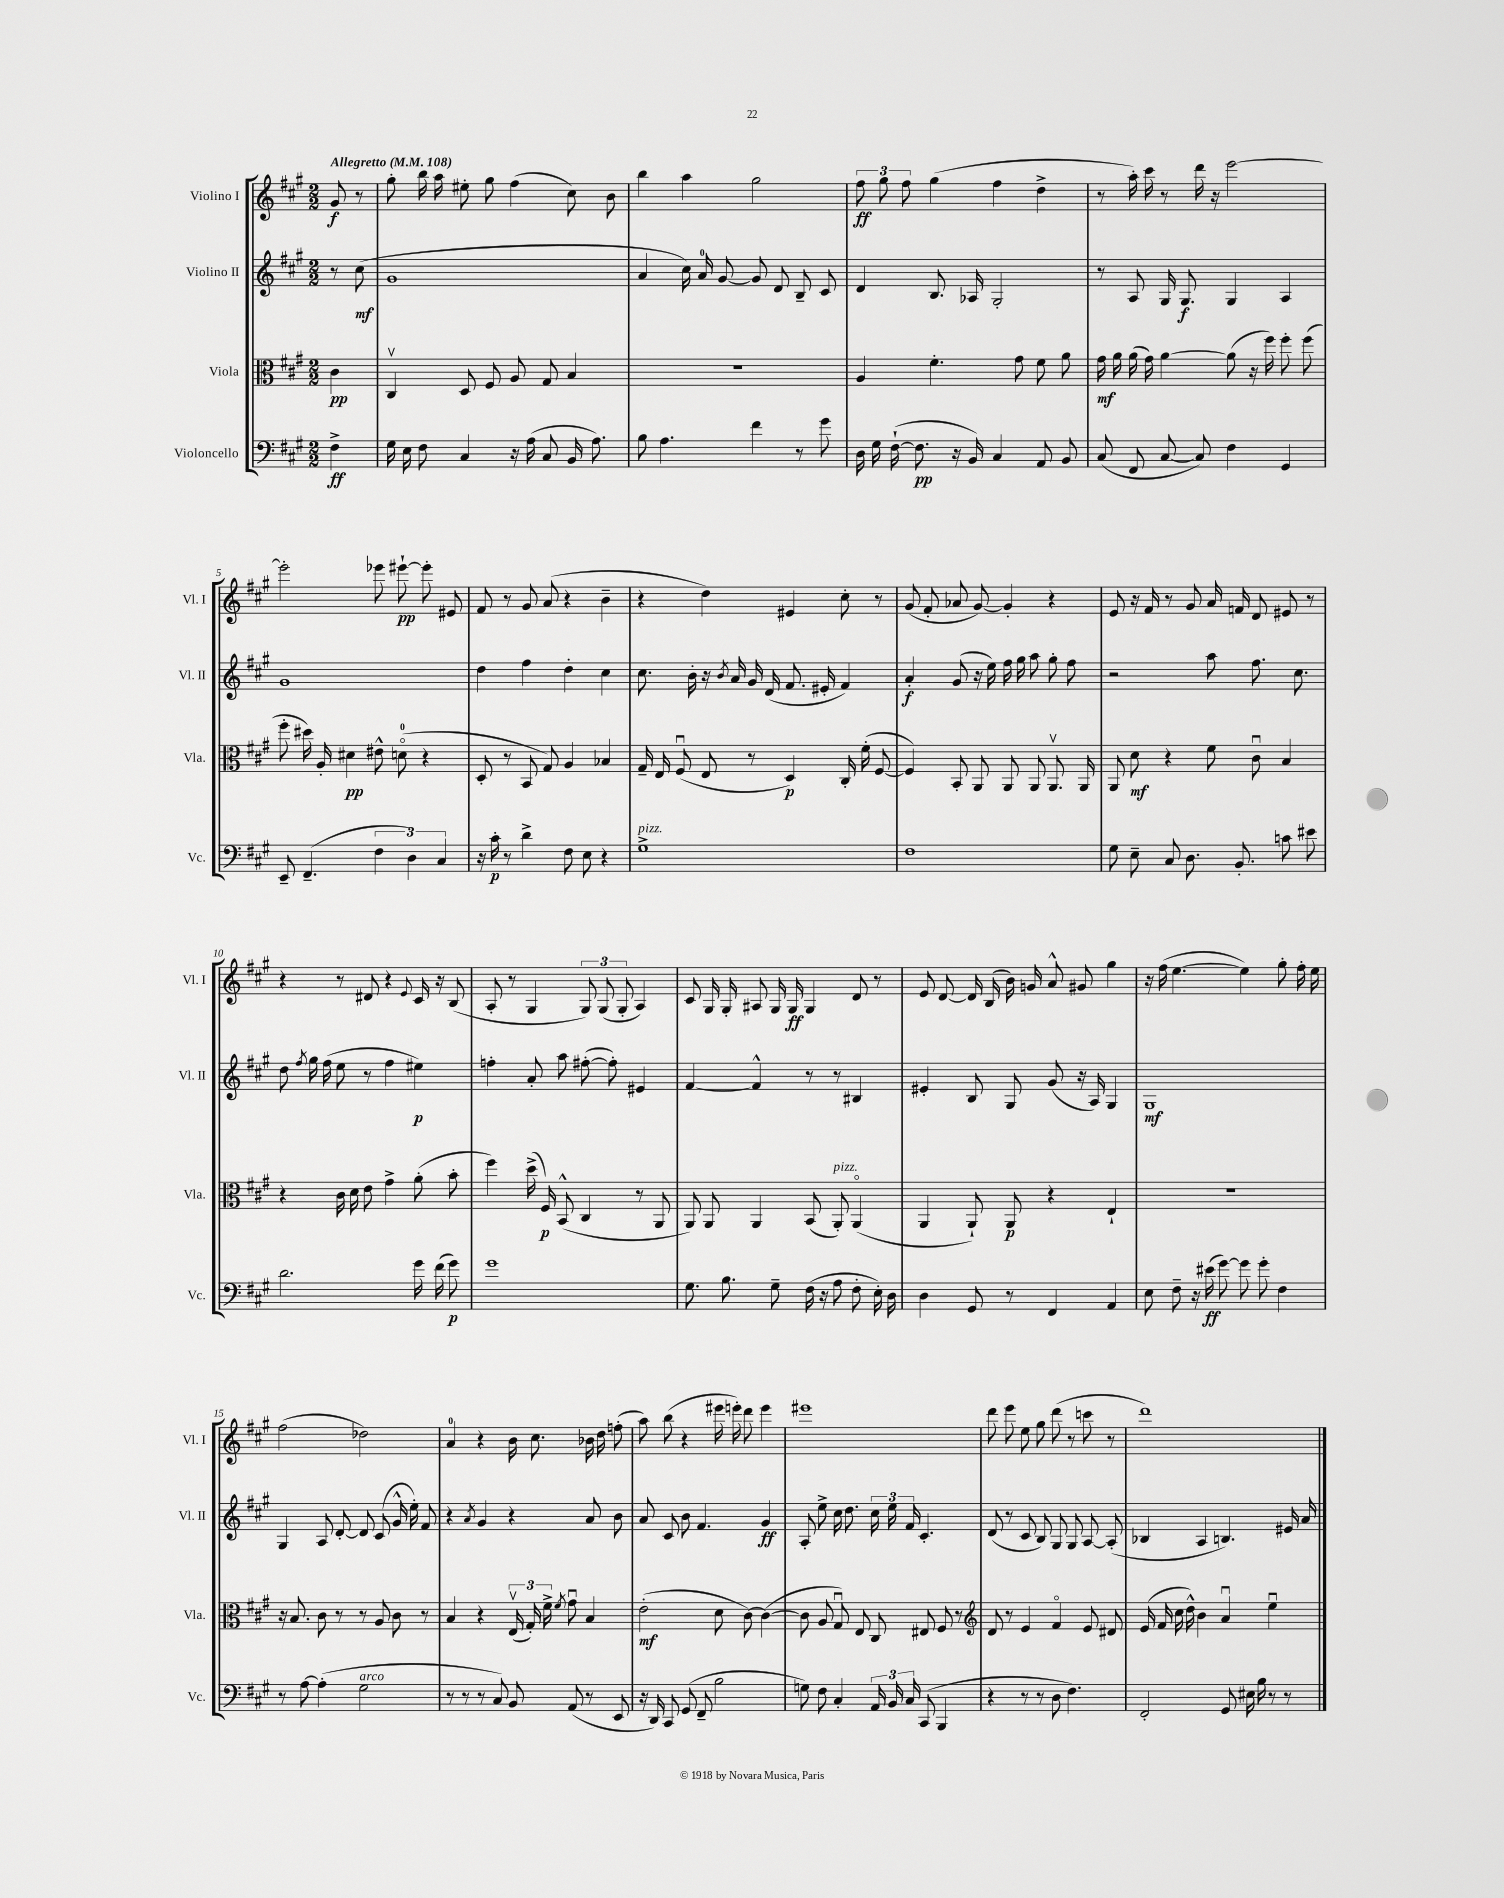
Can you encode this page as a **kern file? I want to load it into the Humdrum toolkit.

**kern	**kern	**kern	**kern
*staff4	*staff3	*staff2	*staff1
*clefF4	*clefC3	*clefG2	*clefG2
*k[f#c#g#]	*k[f#c#g#]	*k[f#c#g#]	*k[f#c#g#]
*M2/2	*M2/2	*M2/2	*M2/2
*MM108	*MM108	*MM108	*MM108
4F#^	4c#	8r	8g#
.	.	(8cc#	8r
=	=	=	=
16G#	4C#v	1g#	8gg#'
16E	.	.	.
8F#	.	.	16bb
.	.	.	16aa
4C#	8D	.	8ee#'
.	8F#	.	8gg#
16r	8A	.	(4ff#
(16A	.	.	.
8C#	8G#	.	.
16BB	4B	.	8cc#)
8.A)	.	.	.
.	.	.	8b
=	=	=	=
8B	1r	4a	4bb
4.A	.	.	.
.	.	16cc#)	4aa
.	.	16a	.
.	.	[8g#	.
4f#	.	8g#]	2gg#
.	.	8d	.
8r	.	8B~	.
8g#	.	8c#	.
=	=	=	=
16D	4A	4d	12ff#
16G#	.	.	.
.	.	.	12gg#
([16F#`	.	.	.
.	.	.	12ff#
8.F#]	.	.	.
.	4.f#'	8.B	(4gg#
16r	.	.	.
16BB)	.	16A-	.
4C#	.	2G#'	4ff#
.	8g#	.	.
8AA	8f#	.	4dd^
8BB	8a	.	.
=	=	=	=
(8C#	16g#	8r	8r
.	16a	.	.
8FF#	(16a	8A	16aa')
.	16g#)	.	16ccc#
[8C#	[4a	16G#	8r
.	.	8.G#	.
8C#])	.	.	16ddd
.	.	.	16r
4F#	(8a]	4G#	[2eee
.	16r	.	.
.	16ff#)	.	.
4GG#	8ff#'	4A	.
.	(8ff#	.	.
=	=	=	=
8EE~	8ff#'	1g#	2eee']
(4.FF#~	16dd#)	.	.
.	16A'	.	.
.	4d#	.	.
6F#	8e#^^	.	8eee-
.	(8do	.	[8eee#`
6D)	.	.	.
.	4r	.	8eee#']
6C#	.	.	.
.	.	.	8e#
=	=	=	=
16r	8D'	4dd	8f#
16c#'	.	.	.
8r	8r	.	8r
4d^	8BB	4ff#	8g#
.	8G#)	.	(8a
8F#	4A	4dd'	4r
8E	.	.	.
4r	4B-	4cc#	4b~
=	=	=	=
1G#^	16G#~	8.cc#	4r
.	16E	.	.
.	(8F#u	.	.
.	.	16b'	.
.	8E	16r	4dd)
.	.	8qb	.
.	.	16a	.
.	8r	16g#	.
.	.	(16d	.
.	4D)	8.f#	4e#
.	.	16e#'	.
.	16C#'	4f#)	8cc#'
.	(16f#'	.	.
.	[8F#	.	8r
=	=	=	=
1F#	4F#])	4a'	(8g#
.	.	.	8f#'
.	8BB'	(8g#	8a-
.	8AA	16r	[8g#)
.	.	16ee)	.
.	8AA	16ff#	4g#']
.	.	16gg#	.
.	8AA	8aa	.
.	8.AAv	8gg#'	4r
.	.	8ff#	.
.	16AA	.	.
=	=	=	=
8G#	8AA	2r	8e
8E~	8d	.	16r
.	.	.	16f#
8C#	4r	.	8r
8.D	.	.	8g#
.	8f#	8aa	16a
8.BB'	.	.	16f
.	8c#u	8.ff#	8d
8c	4B	.	8e#
.	.	8.cc#	.
8e#	.	.	8r
=	=	=	=
2.d	4r	8dd	4r
.	.	8qff#	.
.	.	16gg#	.
.	.	(16ff#	.
.	16c#	8ee	8r
.	16d	.	.
.	8e	8r	8d#
.	4g#^	4ff#	4r
.	.	.	8qqe
16g#	(8a'	4ee#)	16c#
(16f#	.	.	16r
8g#)	8b'	.	(8B
=	=	=	=
1g#	4ff#)	4ff'	8A'
.	.	.	8r
.	(16dd^	8a'	4G#
.	16F#)	.	.
.	(8BB^^	8aa	.
.	4C#	([8ff#'	12G#)
.	.	.	(12G#
.	.	8ff#'])	.
.	.	.	12G#'
.	8r	4e#	4A)
.	8AA	.	.
=	=	=	=
8.G#	8AA)	[4f#	8c#
.	8AA	.	16G#
8.B	.	.	16G#'
.	4AA	4f#^^]	8A#
8G#~	.	.	16G#
.	.	.	16G#
(16F#	(8BB	8r	4G#
16r	.	.	.
8A	8AA')	8r	.
8F#'	(4AAo	4B#	8d
16E')	.	.	8r
16D	.	.	.
=	=	=	=
4D	4AA	4e#'	8e
.	.	.	[8d
8GG#	8AA`)	8B	16d]
.	.	.	(16B
8r	8AA	8G#	16b)
.	.	.	16g
4FF#	4r	(8g#	8a^^
.	.	16r	8g#
.	.	16A)	.
4AA	4E`	4G#	4gg#
=	=	=	=
8E	1r	1G#	16r
.	.	.	(16ff#
8F#~	.	.	[4.ee
16r	.	.	.
(16e#	.	.	.
[8g#)	.	.	.
8g#]	.	.	4ee])
8g#'	.	.	.
4F#	.	.	8gg#'
.	.	.	16ff#'
.	.	.	16ee
=	=	=	=
8r	16r	4G#	(2ff#
.	8.B	.	.
[8A	.	.	.
(4A']	8c#	8A	.
.	8r	[8d'	.
2G#	8r	8d]	2dd-)
.	8A	(8c#	.
.	8c#	16g#^^	.
.	.	16ee')	.
.	8r	8f#	.
=	=	=	=
8r	4B	4r	4a
8r	.	.	.
.	.	8qa	.
8r	4r	4g#	4r
8C#)	.	.	.
8BB	(24Ev	4r	16b
.	24G#')	.	.
.	.	.	8.cc#
.	24f#^	.	.
.	8qf#	.	.
(8AA	8g#u	.	.
8r	4B	8a	16b-
.	.	.	16dd
8EE	.	8b	(8ff'
=	=	=	=
16r	(2e'	8a	8aa)
16DD)	.	.	.
8CC#	.	8c#	(8bb
(8GG#	.	8b	4r
8FF#~	.	4.f#	.
2B	8d	.	16eee#
.	.	.	16eee')
.	[8c#)	.	8ddd
.	(4c#_	4g#	4eee
=	=	=	=
8G)	8c#]	8A'	1eee#
8F#	8A	8ee^	.
4C#'	8G#u)	16cc#	.
.	.	8.dd	.
.	8E	.	.
24AA	8C#	24cc#	.
24BB	.	24ee	.
24C#	.	24f#	.
(8CC#	8E#	4.c#'	.
4BBB	8F#	.	.
.	8r	.	.
=	=	=	=
*	*clefG2	*	*
4r	8d	(8d	8ddd
.	8r	8r	8eee
8r	4e	8c#	8ee
8r	.	8B)	8gg#
8D	4f#o	8G#	(8ddd
4.F#)	.	8G#	8r
.	8e	[8A	8ccc
.	8d#	(8A']	8r
=	=	=	=
2FF#'	(16e	4B-	1ddd)
.	16f#	.	.
.	16cc#	.	.
.	16dd^^)	.	.
.	4b	4A	.
8GG#	4au	4.B)	.
16E#	.	.	.
16B	.	.	.
8r	4eeu	.	.
8r	.	16e#	.
.	.	16a	.
==	==	==	==
*-	*-	*-	*-
